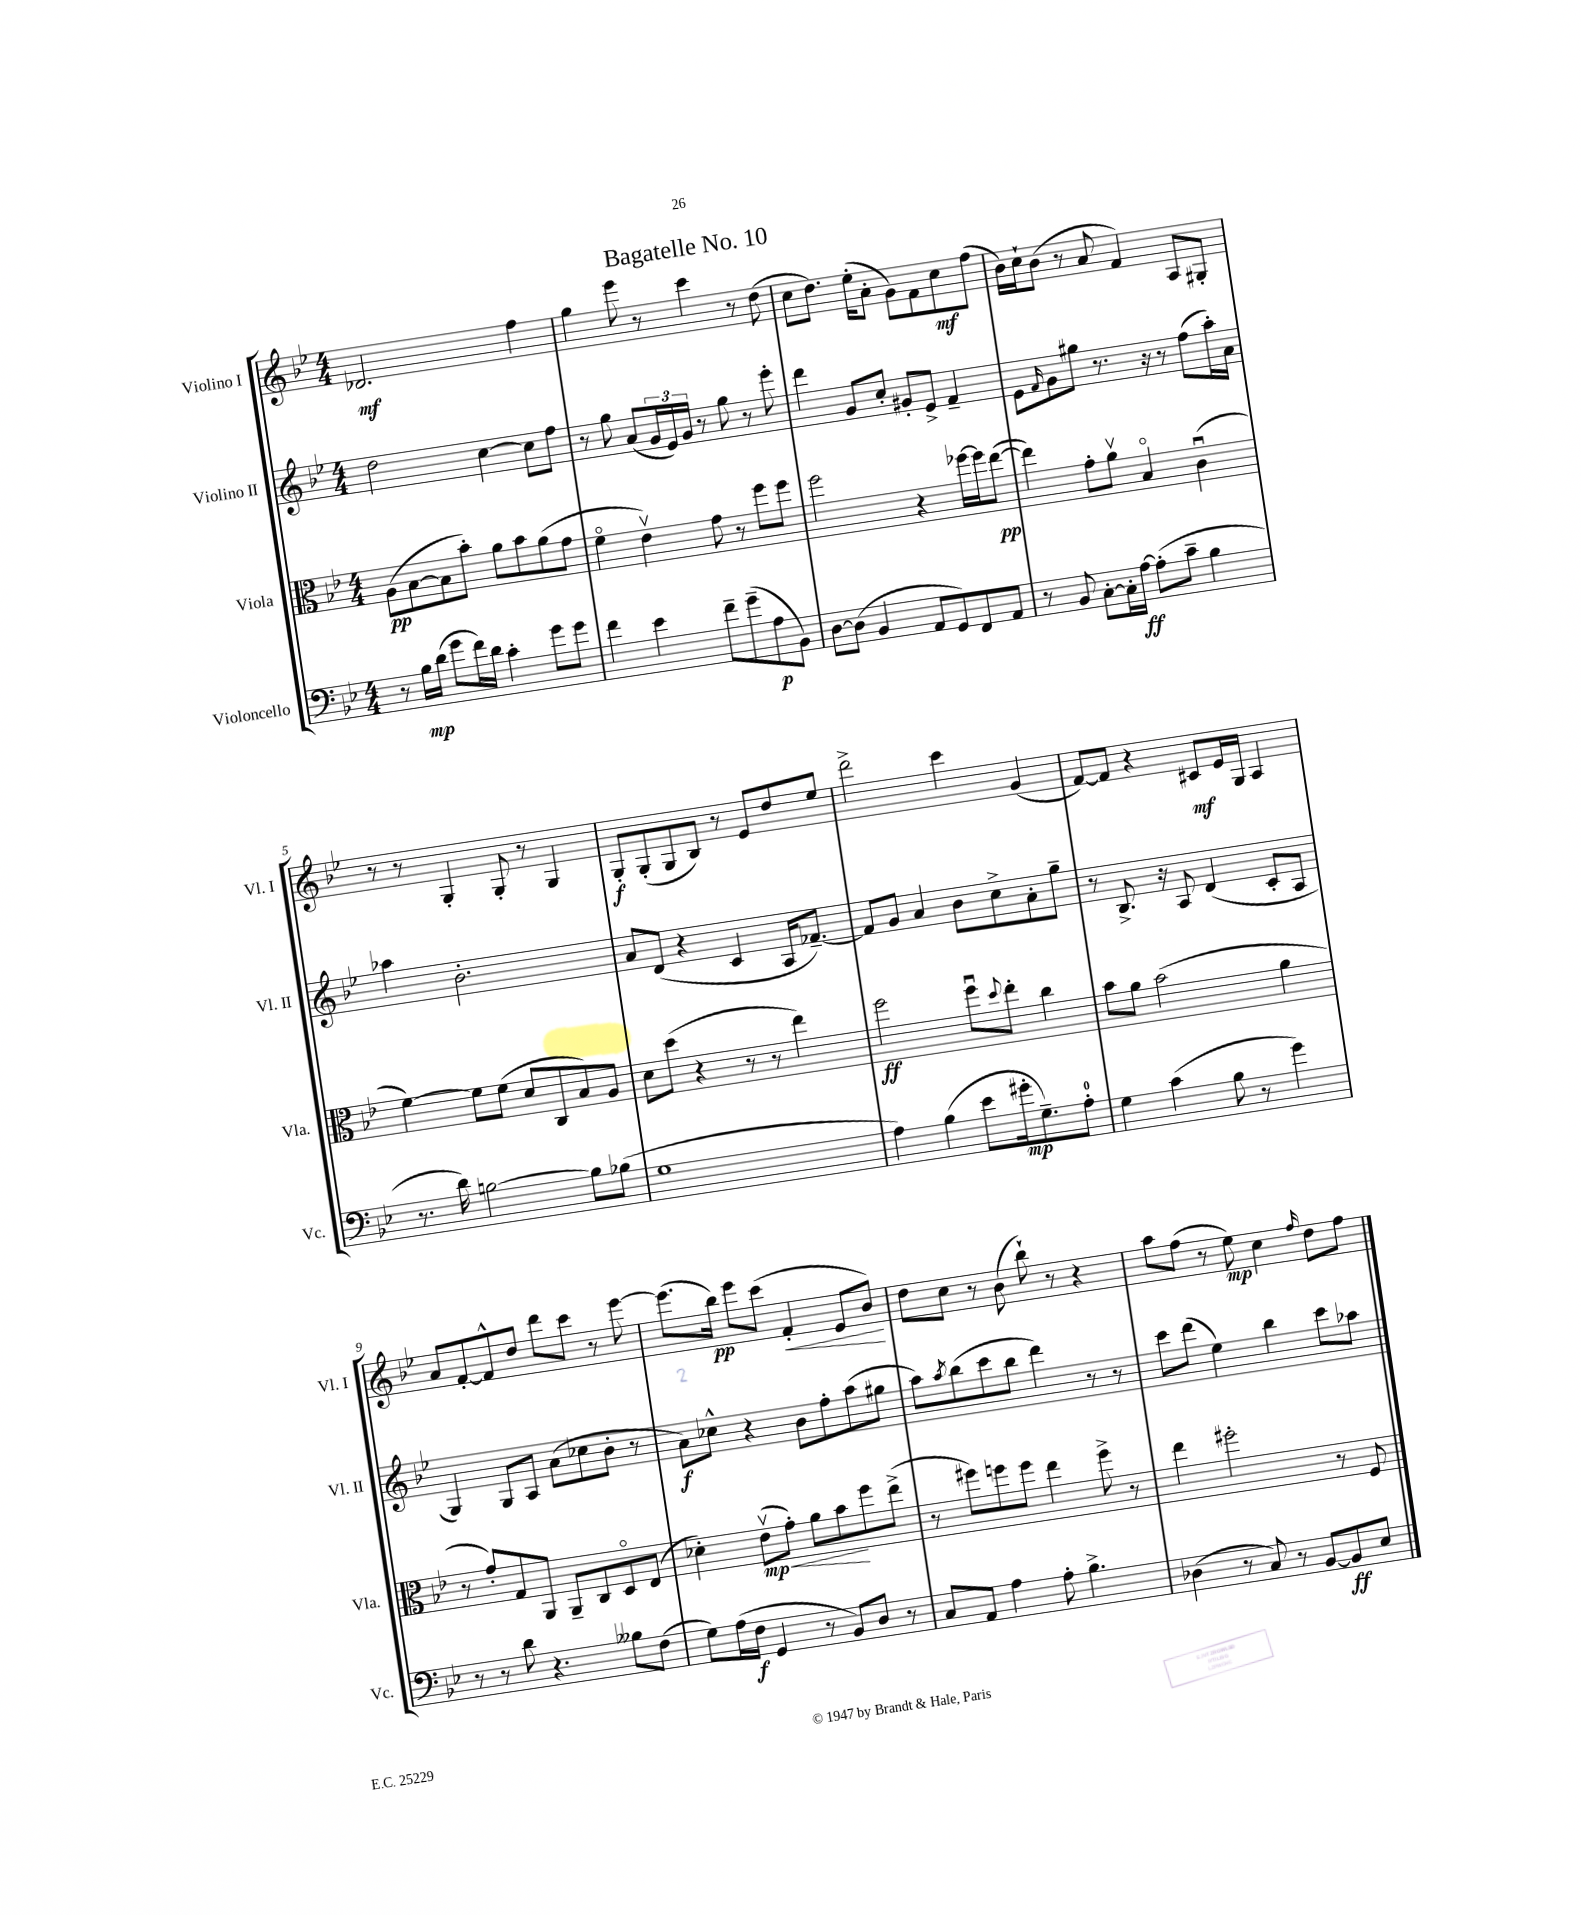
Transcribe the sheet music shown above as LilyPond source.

\header { title = "Bagatelle No. 10" }
<<
\new StaffGroup <<
\new Staff = "s0" \with { instrumentName = "Violino I" shortInstrumentName = "Vl. I" } {
    \clef treble \key bes \major \numericTimeSignature \time 4/4
    des'2.\mf f''4 |
    g''4 ees'''8 r8 c'''4 r8 d''8( |
    c''8 d''8.) ees''16-.( a'8-. g'8) f'8 c''8\mf f''8( |
    bes'16) c''16-! bes'8( r8 a'8 f'4) a8 gis8-. |
    r8 r8 g4-. g8-. r8 g4 |
    g8-.\f g8-.( g8 bes8) r8 ees'8 d''8 ees''8 |
    d'''2-> c'''4 g'4( |
    f'8~) f'8 r4 cis'8\mf ees'16 g16 a4 |
    a'8 f'8~-. f'8-^ d''8 d'''8 c'''8 r8 ees'''8~ |
    ees'''8.( bes''16\pp) ees'''8 c'''8( f'4-.\< ees'8 bes'8\!) |
    d''8 c''8 r8 bes'8( bes''8-!) r8 r4 |
    a''8 f''8( r8 ees''8\mp) c''4 \grace { f''16 } d''8 f''8 \bar "|." |
}
\new Staff = "s1" \with { instrumentName = "Violino II" shortInstrumentName = "Vl. II" } {
    \clef treble \key bes \major \numericTimeSignature \time 4/4
    d''2 c''4~ c''8 f''8 |
    r8 g''8 a'8( \tuplet 3/2 { g'16 ees'16) g'16 } r8 g''8 r8 ees'''8-. |
    d'''4 g'8 c''8-. gis'8-. ees'8-> f'4-- |
    ees'8 \grace { f'16 } g'8 gis''8 r8. r16 r8 f''8( a''16-.) a'16 |
    aes''4 bes'2.-. |
    a'8 d'8( r4 c'4 a16 fes'8.~--) |
    fes'8 g'8 a'4 bes'8 c''8-> a'8-. g''8-- |
    r8 bes8.-> r16 a8 d'4( c'8-. a8 |
    g4) g8 a8 a'8( ces''8 bes'8-. r8 |
    a'8\f) ces''8-^ r4 bes'8 f''8-. a''8( gis''8 |
    a''8) \acciaccatura { a''8 } bes''8( c'''8 bes''8 d'''4) r8 r8 |
    c'''8 d'''8( ees''4) bes''4 c'''8 aes''8 \bar "|." |
}
\new Staff = "s2" \with { instrumentName = "Viola" shortInstrumentName = "Vla." } {
    \clef alto \key bes \major \numericTimeSignature \time 4/4
    a8\pp( bes8~ bes8 bes'8-.) a'8 bes'8 a'8( g'8 |
    f'4\flageolet ees'4\upbow) g'8 r8 f''8 f''8 |
    f''2 r4 fes''16~ fes''16 ees''8~\pp( |
    ees''4) g'8-. a'8\upbow bes4\flageolet c'4\downbow( |
    f'4~) f'8 f'8( d'8 c8 bes8) a8 |
    d'8 d''8( r4 r8 r8 ees''4) |
    f''2\ff f''8\downbow \appoggiatura { d''8 } ees''8-. c''4 |
    bes'8 a'8 bes'2( a'4 |
    r8 g'8-.) g8 a,8 a,8-- c8 d8\flageolet ees8( |
    des'4-.) ees'8\upbow\mp\<( g'8-.) a'8 bes'8\! f''8 ees''8->( |
    r8 fis''8) f''8 f''8 ees''4 f''8-> r8 |
    ees''4 fis''2-. r8 f8 \bar "|." |
}
\new Staff = "s3" \with { instrumentName = "Violoncello" shortInstrumentName = "Vc." } {
    \clef bass \key bes \major \numericTimeSignature \time 4/4
    r8 bes16\mp d'16( g'8 f'16) d'16 c'4-. g'8 g'8 |
    f'4 ees'4 f'8-- g'8--( a8\p bes,8) |
    d8~ d8( bes,4 a,8 g,8) f,8 a,8 |
    r8 bes,8 c8~-. c16-. a16~\ff a8-.( c'8-- bes4 |
    r8. d'16) b2~ b8 bes8( |
    g1 |
    a4) bes4( ees'8 gis'16-.\mp g8.--) a8-0-. |
    g4 c'4( bes8 r8 g'4) |
    r8 r8 d'8 r4. beses8 f8( |
    g8) a16( f16\f g,4 r8 bes,8) d8 r8 |
    c8 a,8 a4 a8-. bes4.-> |
    des4( r8 c8) r8 bes,8~ bes,8\ff ees8 \bar "|." |
}
>>
>>
